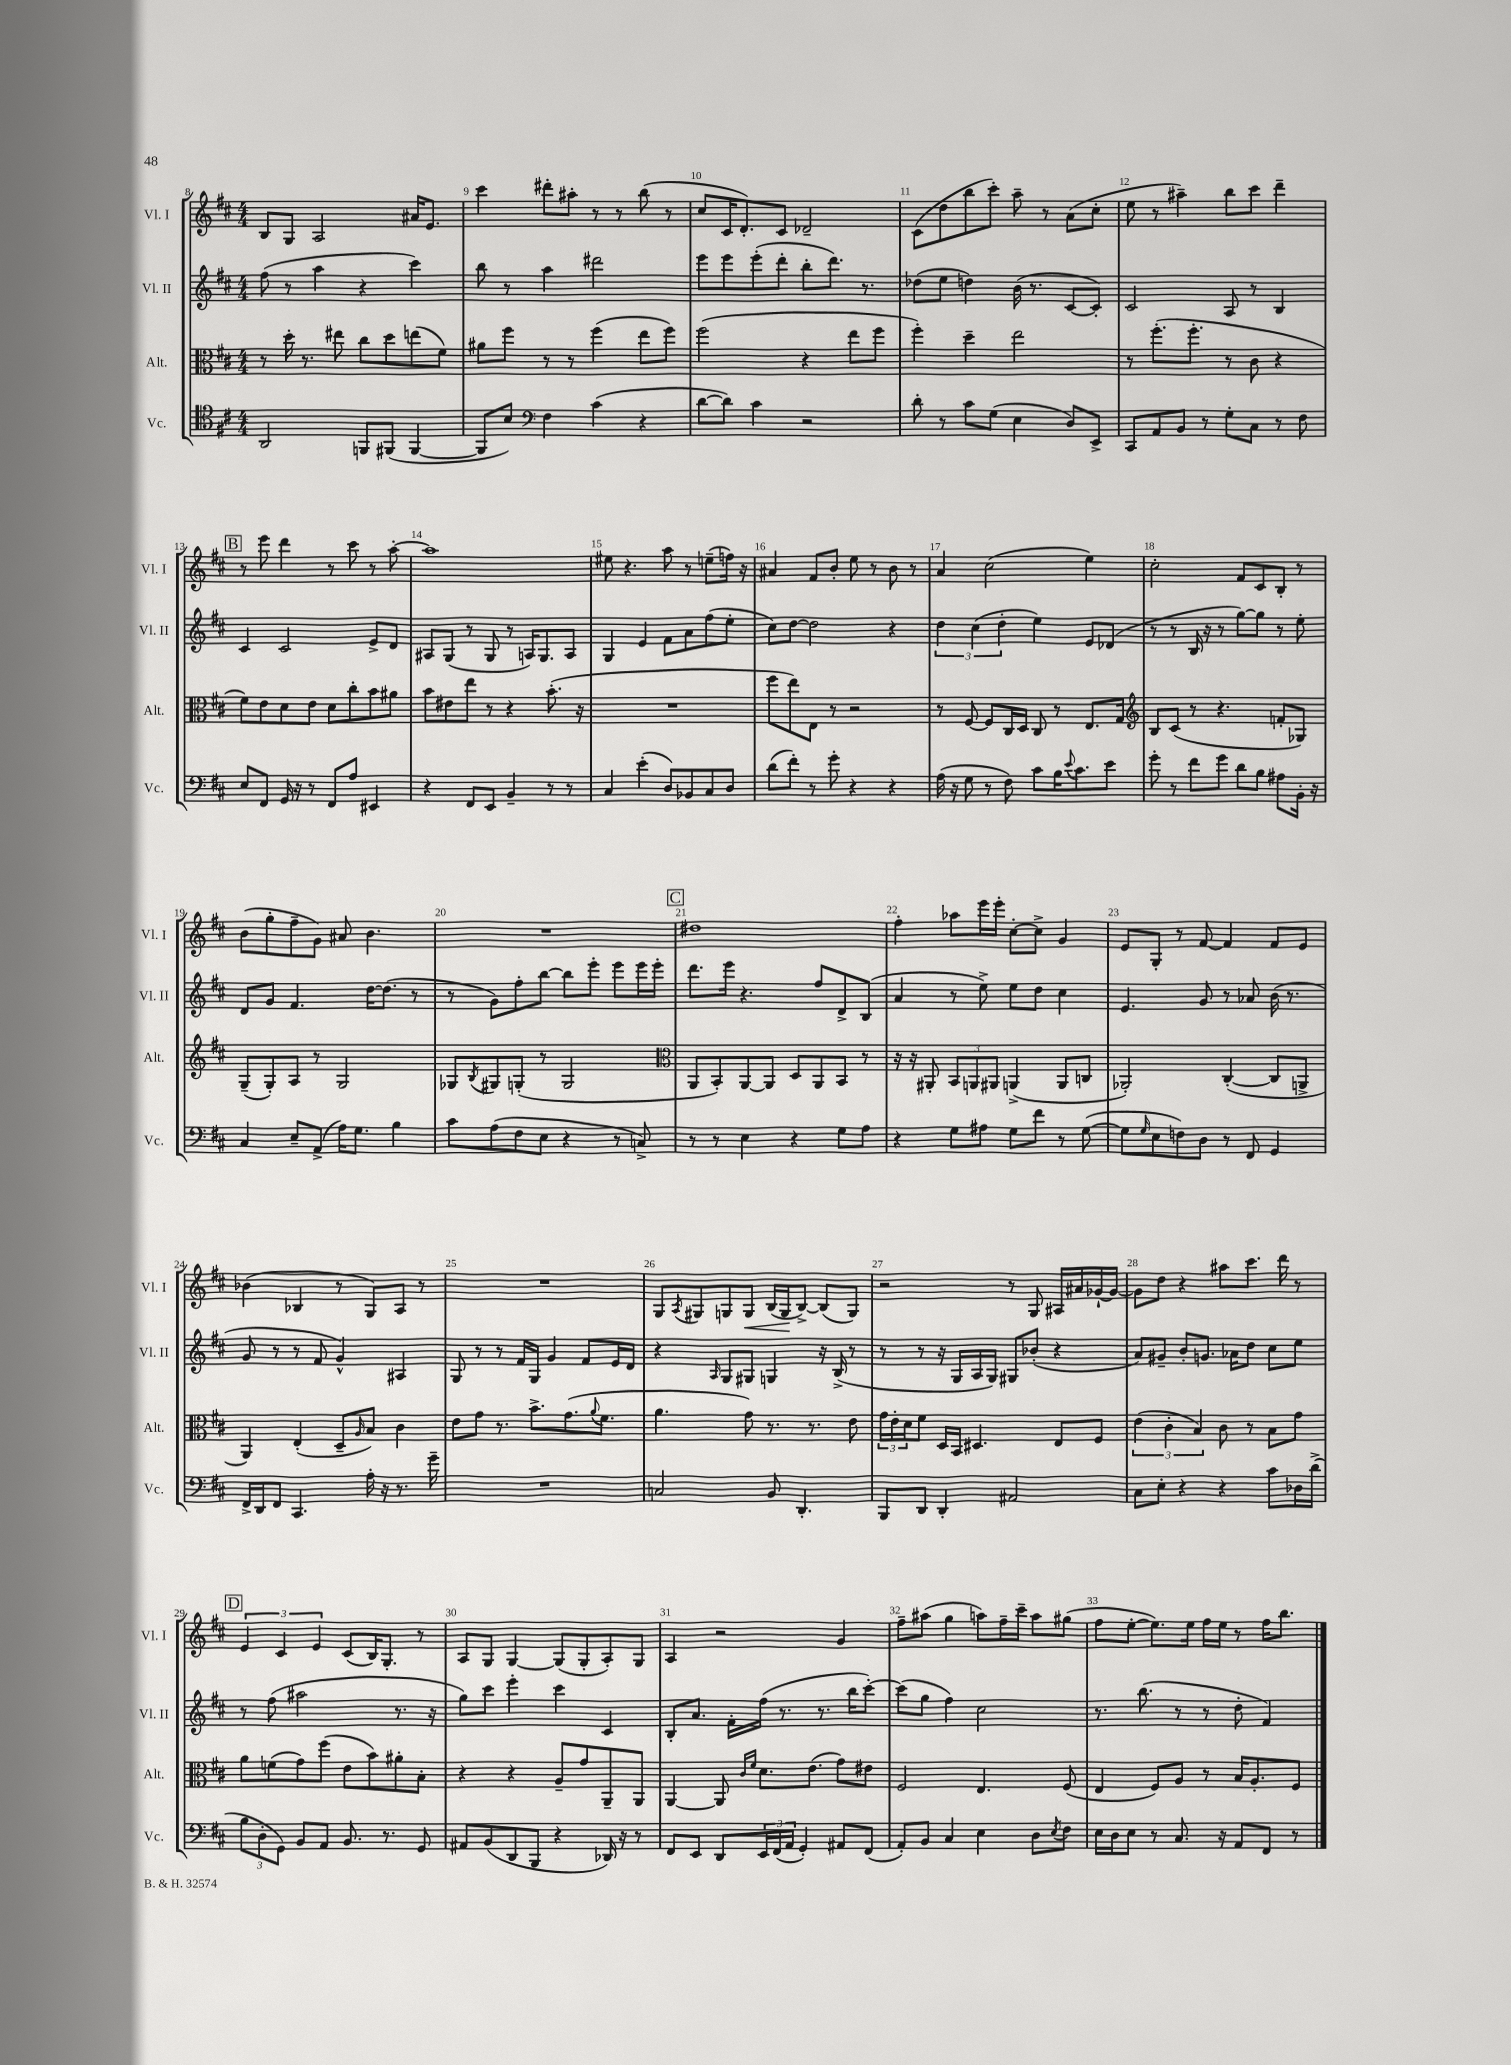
<<
\new StaffGroup <<
\new Staff = "s0" \with { instrumentName = "Vl. I" shortInstrumentName = "Vl. I" } {
    \clef treble \key d \major \numericTimeSignature \time 4/4
    b8 g8 a2 ais'16 e'8. |
    cis'''4 dis'''8-. ais''8-. r8 r8 b''8( r8 |
    cis''8 cis'16 d'8.-.) cis'8 des'2-- |
    cis'8( d''8 b''8 cis'''8-.) a''8-- r8 a'8( cis''8-. |
    e''8 r8 ais''4--) b''8 cis'''8 d'''4-- |
    \mark \markup { \box "B" } r8 e'''8 d'''4 r8 cis'''8 r8 a''8~-. |
    a''1 |
    eis''8 r4. a''8 r8 e''8--( f''16) r16 |
    ais'4 fis'8 b'8-. e''8 r8 b'8 r8 |
    a'4 cis''2( e''4) |
    cis''2-. fis'8 cis'8 b8-. r8 |
    b'8( g''8-. fis''8-- g'8) ais'8 b'4. |
    R1 |
    \mark \markup { \box "C" } dis''1 |
    fis''4-. aes''8 e'''16 e'''16-. cis''8~-. cis''8-> g'4 |
    e'8 g8-. r8 fis'8~ fis'4 fis'8 e'8 |
    bes'4( bes4 r8 g8) a8 r8 |
    R1 |
    g8 \acciaccatura { a8 } gis8 g8 g8\< b16( g16\! b8~->) b8( g8) |
    r2 r8 g8 ais16 ais'16 ges'16~-! ges'16~ |
    ges'8 d''8 r4 ais''8 cis'''8. d'''16 r8 |
    \mark \markup { \box "D" } \tuplet 3/2 { e'4 cis'4 e'4 } cis'8( b16) g8.-. r8 |
    a8 g8 g4~ g8( g8-. a8-.) g8 |
    a4 r2 g'4 |
    fis''8-- ais''8( g''4 a''8) fis''16-- cis'''16-- a''8 gis''8( |
    fis''8 e''8~-. e''8.) e''16 fis''16 e''16 r8 fis''16 b''8. \bar "|." |
}
\new Staff = "s1" \with { instrumentName = "Vl. II" shortInstrumentName = "Vl. II" } {
    \clef treble \key d \major \numericTimeSignature \time 4/4
    fis''8( r8 a''4 r4 cis'''4) |
    b''8 r8 a''4 dis'''2 |
    e'''8 e'''8 e'''8-.( d'''8-. b''8-. d'''8.) r8. |
    des''8( e''8 d''4) b'16( r8. cis'8~ cis'8-.) |
    cis'2 a8 r8 b4 |
    \mark \markup { \box "B" } cis'4 cis'2 e'8-> d'8 |
    ais8 g8( r8 g8 r8 a16) g8. a8 |
    g4 e'4 fis'8 a'8 fis''8( e''8-. |
    cis''8) d''8~ d''2 r4 |
    \tuplet 3/2 { d''4 cis''4( d''4-. } e''4) e'8 des'8( |
    r8 r8 b16 r16 r8 g''8~) g''8 r8 e''8-. |
    d'8 g'8 fis'4. d''16~ d''8.( r8 |
    r8 g'8) fis''8-. b''8~ b''8 e'''8-. e'''8 e'''16 e'''16-. |
    \mark \markup { \box "C" } d'''8. e'''16 r4. fis''8 d'8-> b8( |
    a'4 r8 e''8->) e''8 d''8 cis''4 |
    e'4. g'8 r8 aes'8 b'16( r8. |
    g'8 r8 r8 fis'8 g'4-^) ais4 |
    g8 r8 r8 fis'16 g16 g'4 fis'8 e'16 d'16 |
    r4 \grace { a16 } g8 gis8 g4 r16 b16->( r8 |
    r8 r8 r16 g16 a16 g16) gis8 bes'8-.( r4 |
    a'8) gis'8-- b'8-. g'8. aes'16 d''8 cis''8 e''8 |
    \mark \markup { \box "D" } r8 fis''8( ais''2 r8. r16 |
    g''8) cis'''8 e'''4-. cis'''4 cis'4 |
    b8-. a'8. fis'16-. fis''16( r8. r8. b''16 cis'''8~-.) |
    cis'''8( g''8 fis''4) cis''2 |
    r8. b''8.( r8 r8 d''8-. fis'4) \bar "|." |
}
\new Staff = "s2" \with { instrumentName = "Alt." shortInstrumentName = "Alt." } {
    \clef alto \key d \major \numericTimeSignature \time 4/4
    r8 d''16-. r8. eis''8 cis''8 d''8 e''8( fis'8) |
    ais'8 fis''8 r8 r8 fis''4( e''8 fis''8) |
    fis''2( r4 e''8 fis''8 |
    fis''4-.) d''4-- e''2 |
    r8 fis''8.-.( fis''8.-. r8 cis'8 r4 |
    \mark \markup { \box "B" } fis'8) e'8 d'8 e'8 d'8 cis''8-. b'8 ais'8 |
    b'8 eis'8 e''8 r8 r4 b'8.-.( r16 |
    R1 |
    fis''8 e''8) e8 r8 r2 |
    r8 fis8~ fis8 cis16 d16 cis8 r8 e8. g16 |
    \clef treble b8 cis'8( r8 r4. f'8-. ges8) |
    g8--( g8-.) a8 r8 g2 |
    ges8 \acciaccatura { b8 } gis8 g8-.( r8 g2 |
    \mark \markup { \box "C" } \clef alto a,8 b,8-.) a,8~ a,8 d8 a,8 b,8 r8 |
    r16 r16 ais,8-. \tuplet 3/2 { b,8 a,8 ais,8 } a,4->( a,8 c8 |
    aes,2-.) cis4~-.( cis8 a,8-> |
    a,4) e4-.( d8-- \grace { a16 } b8) cis'4 |
    e'8 g'8 r8. b'8.-> g'8.( \appoggiatura { a'8 } fis'8. |
    a'4. g'8) r8. r8. e'8 |
    \tuplet 3/2 { g'16 e'16-. d'16 } fis'8 d16 b,16 dis4. e8 fis8 |
    \tuplet 3/2 { e'4( cis'4-. b4) } cis'8 r8 b8 g'8 |
    \mark \markup { \box "D" } a'8 f'8( g'8) fis''8( e'8 b'8) ais'8-. b8-. |
    r4 r4 a8-- g'8 a,8-- a,8 |
    a,4~ a,8 \grace { cis'16 fis'16 } d'8. e'8.( g'8) eis'8 |
    fis2 e4. fis8( |
    e4 fis8) a8 r8 b16 a8.-. fis8 \bar "|." |
}
\new Staff = "s3" \with { instrumentName = "Vc." shortInstrumentName = "Vc." } {
    \clef tenor \key d \major \numericTimeSignature \time 4/4
    a,2 f,8 fis,8( fis,4~ |
    fis,8 b8) \clef bass fis4 cis'4( r4 |
    d'8~ d'8) cis'4 r2 |
    d'8-. r8 cis'8 g8( e4 d8) e,8-> |
    cis,8 a,8 b,8 r8 g8-. cis8 r8 fis8 |
    \mark \markup { \box "B" } e8 fis,8 g,16 r16 r8 fis,8 a8 eis,4 |
    r4 fis,8 e,8 b,4-- r8 r8 |
    cis4 e'4-.( d8) bes,8 cis8 d8 |
    d'8( fis'8-.) r8 g'8-. r4 r4 |
    a16( r16 g8 r8 fis8) cis'8 b16 \appoggiatura { e'8 } cis'8. e'8 |
    g'8-. r8 fis'8 g'8 d'8 b8 ais8 b,16-. r16 |
    cis4 e8-- a,8->( a16) g8. b4 |
    cis'8 a8( fis8 e8 r4 r8 c8->) |
    \mark \markup { \box "C" } r8 r8 e4 r4 g8 a8 |
    r4 g8 ais8 g8 fis'8 r8 g8~( |
    g8 \grace { g16 } e8 f8) d8 r8 fis,8 g,4 |
    fis,16-> d,16 fis,8 cis,4. a16-. r16 r8. g'16-- |
    R1 |
    c2 b,8 d,4.-. |
    b,,8 d,8 d,4-. ais,2 |
    cis8 e8-. r4 r4 cis'8 des16 d'16->( |
    \mark \markup { \box "D" } \tuplet 3/2 { b8 d8-. g,8) } b,8 a,8 b,8. r8. g,8 |
    ais,8 b,8( d,8 b,,8 r4 des,16) r16 r8 |
    fis,8 e,8 d,8 \tuplet 3/2 { e,16 fis,16( a,16 } g,4-.) ais,8 fis,8( |
    a,8-.) b,8 cis4 e4 d8 \acciaccatura { e8 } fis8 |
    e16 d16 e8 r8 cis8. r16 a,8 fis,8 r8 \bar "|." |
}
>>
>>
\layout { \context { \Score currentBarNumber = #8 \override BarNumber.break-visibility = ##(#f #t #t) barNumberVisibility = #all-bar-numbers-visible } }
